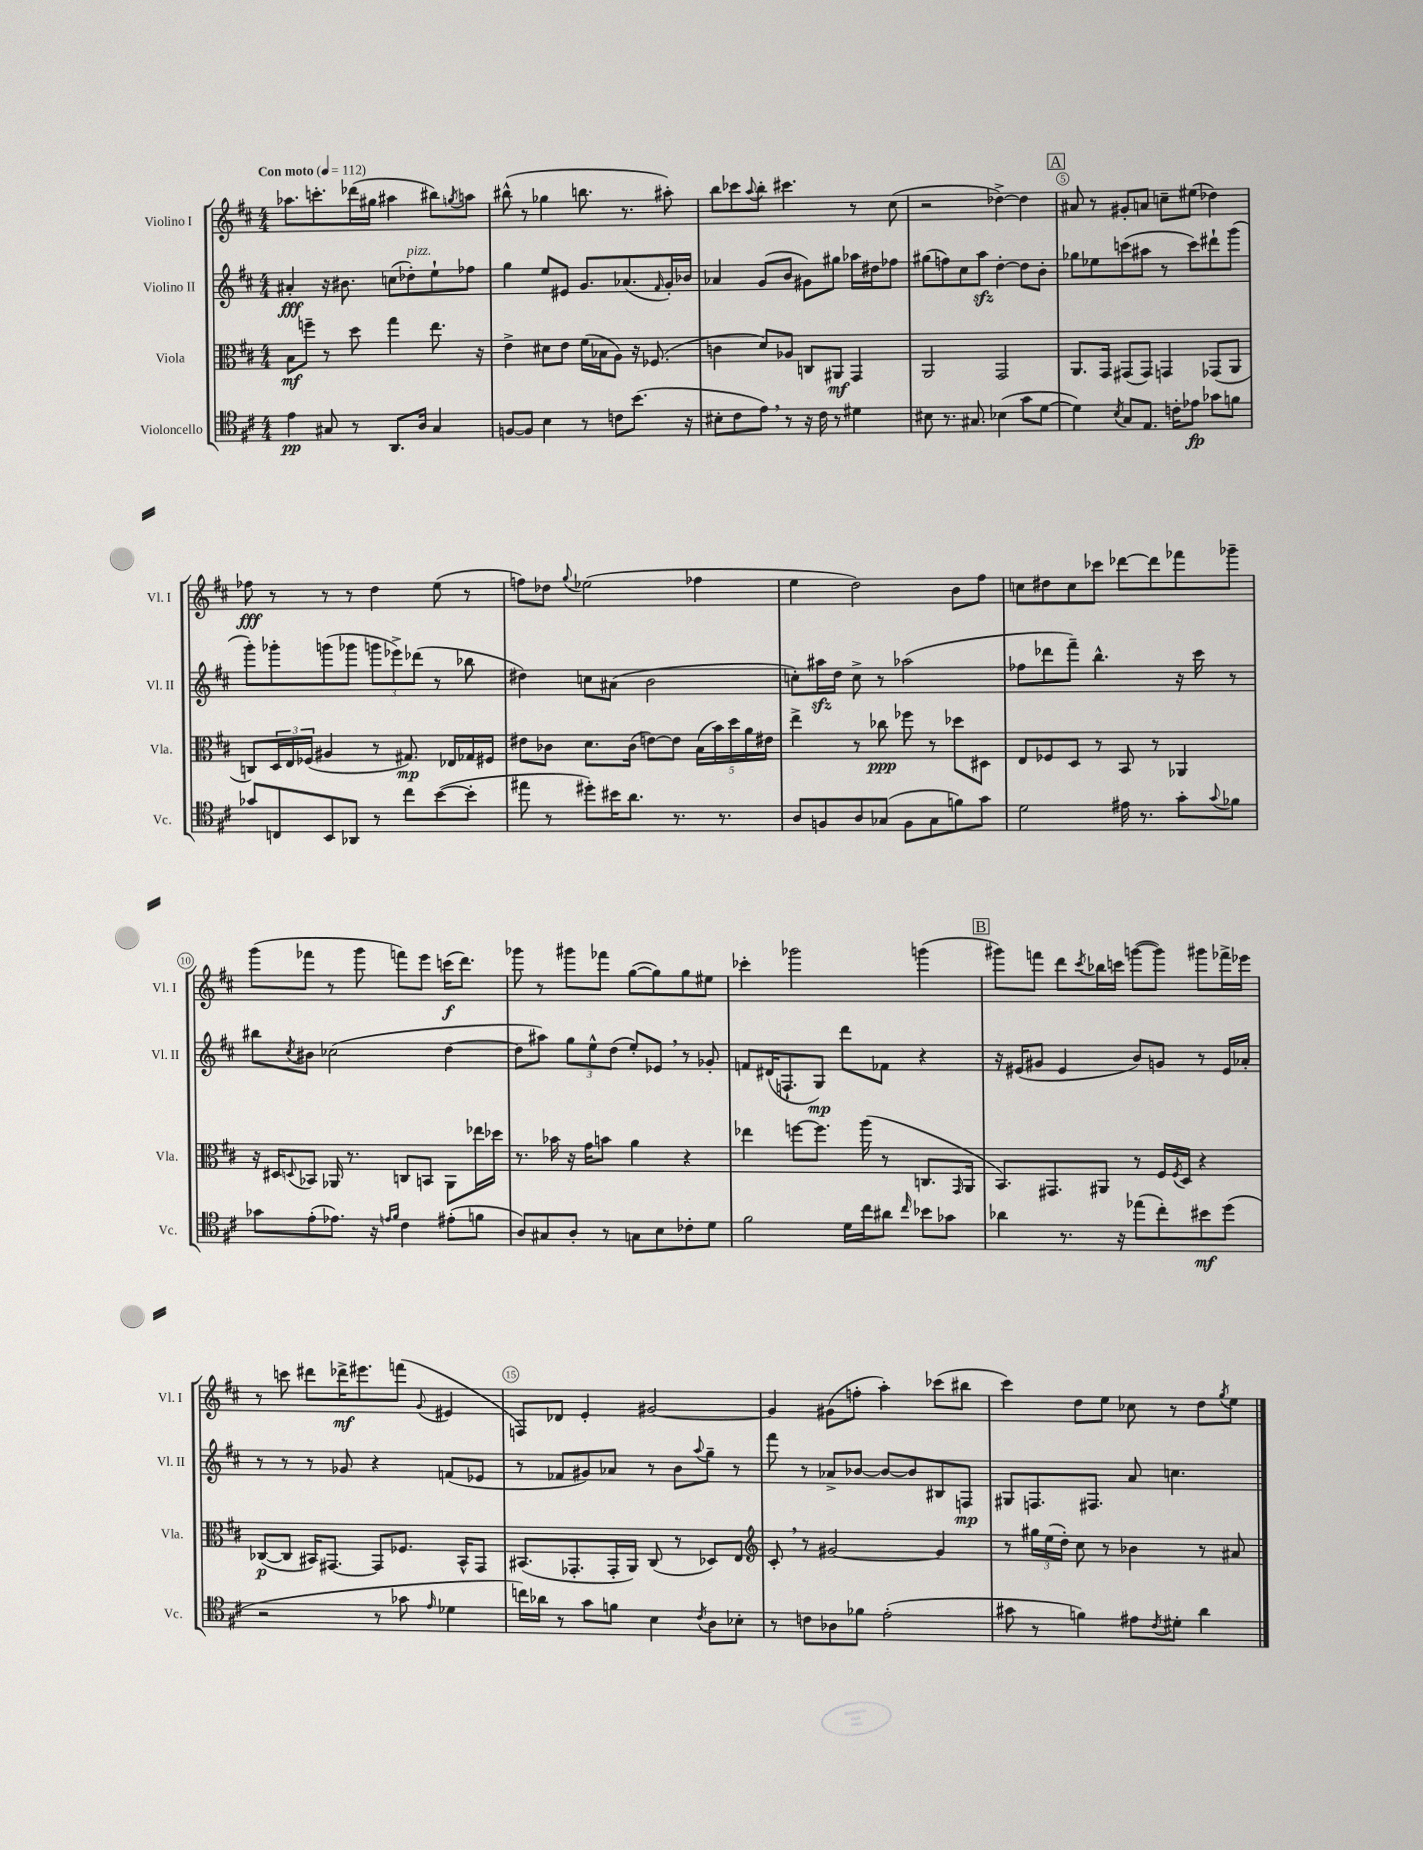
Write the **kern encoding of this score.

**kern	**dynam	**kern	**dynam	**kern	**dynam	**kern	**dynam
*part4	*part4	*part3	*part3	*part2	*part2	*part1	*part1
*staff4	*staff4	*staff3	*staff3	*staff2	*staff2	*staff1	*staff1
*I"Violoncello	*	*I"Viola	*	*I"Violino II	*	*I"Violino I	*
*I'Vc.	*	*I'Vla.	*	*I'Vl. II	*	*I'Vl. I	*
*clefC4	*	*clefC3	*	*clefG2	*	*clefG2	*
*k[f#c#]	*	*k[f#c#]	*	*k[f#c#]	*	*k[f#c#]	*
*M4/4	*	*M4/4	*	*M4/4	*	*M4/4	*
*MM112	*	*MM112	*	*MM112	*	*MM112	*
=1	=1	=1	=1	=1	=1	=1	=1
!	!	!	!	!	!	!LO:TX:a:B:t=Con moto	!
4e\	pp	8B\L	mf	4a#X'/	fff	8.aa-X\L	.
.	.	8ffn~\J	.	.	.	.	.
.	.	.	.	.	.	8.cccn'\	.
8G#X/	.	8r	.	16r	.	.	.
.	.	.	.	8.b#X\	.	.	.
8r	.	8dd\	.	.	.	(16ddd-X\L	.
.	.	.	.	.	.	16gg#X\JJ	.
8.AA/L	.	4gg\	.	(8ccn\L	.	4aa#X\	.
!	!	!	!	!LO:TX:a:i:t=pizz.	!	!	!
.	.	.	.	8dd-X'\)	.	.	.
16A/Jk	.	.	.	.	.	.	.
4G#/	.	8.ee\	.	8ee`\	.	8bb#X\L)	.
.	.	.	.	.	.	8qggn/	.
.	.	.	.	8ff-X\J	.	8aan\J	.
.	.	16r	.	.	.	.	.
=2	=2	=2	=2	=2	=2	=2	=2
[8Fn/L	.	4e^\	.	4gg\	.	(8bb#X^^\	.
8F/J]	.	.	.	.	.	8r	.
4B\	.	8d#X\L	.	8ee/L	.	4gg-X\	.
.	.	8e\J	.	8e#X/J	.	.	.
8r	.	(16f#\LL	.	8.g/L	.	8.bbn\	.
.	.	16B-X\J	.	.	.	.	.
8cn\L	.	8A\J)	.	.	.	.	.
.	.	.	.	(8.a-X/	.	8.r	.
(8.b\J	.	16r	.	.	.	.	.
.	.	(8.F-X/	.	.	.	.	.
.	.	.	.	16qqf#/	.	.	.
.	.	.	.	16g'/L)	.	8aa#X'\)	.
16r	.	.	.	16b-X/JJ	.	.	.
=3	=3	=3	=3	=3	=3	=3	=3
8B#X'\L	.	4cn\	.	4a-X/	.	8bb\L	.
8c#\	.	.	.	.	.	8ccc-X\	.
.	.	.	.	.	.	8qqaa/	.
8e,\J)	.	8d/L)	.	(8g/L	.	8bb'\J	.
8r	.	8A-X/J	.	8b/J	.	4.ccc#X\	.
16r	.	8Cn/L	.	8g#X\L)	.	.	.
16c#\	.	.	.	.	.	.	.
8r	.	8AA#X/J	mf	8gg#X\J	.	.	.
4d#X\	.	4GG/	.	16aa-X\LL	.	8r	.
.	.	.	.	16dd#X\J	.	.	.
.	.	.	.	8ff-X\J	.	(8cc#\	.
=4	=4	=4	=4	=4	=4	=4	=4
8B#X\	.	2AA/	.	(8gg#X\L	.	2r	.
8.r	.	.	.	8ffn\)	.	.	.
.	.	.	.	8cc#\	.	.	.
8.G#X/	.	.	.	.	.	.	.
.	.	.	.	8aazz\J	.	.	.
(4B-X\	.	2GG/	.	[4dd'\	.	[4dd-X^\)	.
8g\L	.	.	.	8dd\L]	.	4dd-\]	.
[8d\J	.	.	.	8b'\J	.	.	.
!!LO:REH:place=s1:t=A
=5	=5	=5	=5	=5	=5	=5	=5
4d\])	.	8.AA/L	.	8gg-X\L	.	8a#X/	.
.	.	.	.	8ee-X\	.	8r	.
.	.	16GG/Jk	.	.	.	.	.
8qB/	.	.	.	.	.	.	.
8G/L	.	(8GG#X/L	.	(8cccn\	.	8g#X'/L	.
8.E/J	.	8GG#/J)	.	8aa#X\J	.	8an/J	.
.	.	4GGn/	.	8r	.	8ccn~\L	.
16cn'\KL	.	.	.	.	.	.	.
8e-X\J	fp	.	.	8ccc\L)	.	(8ee#X\J	.
8g-X\L	.	(8GG-X/L	.	8ddd#X`\	.	4dd-X\)	.
8fn\J	.	8AA/J	.	(8ggg\J	.	.	.
!!LO:LB:g=z
=6	=6	=6	=6	=6	=6	=6	=6
8g-X/L	.	8Cn/L)	.	8ggg'\L)	.	8ff-X\	fff
8Cn/	.	24D/L	.	8ggg-X'\	.	8r	.
.	.	24E/	.	.	.	.	.
.	.	(24F-X/JJ	.	.	.	.	.
8BB/	.	4A#X/	.	(8gggn\	.	8r	.
8AA-X/J	.	.	.	8ggg-X\J	.	8r	.
8r	.	8r	.	12gggn\L	.	4dd\	.
.	.	.	.	12eee-X^\)	.	.	.
8cc#\L	.	8.G#X/)	mp	.	.	.	.
.	.	.	.	(12ddd-X\J	.	.	.
([8b\	.	.	.	8r	.	(8ee\	.
.	.	16E-X/LL	.	.	.	.	.
8b'\J]	.	16G-X/	.	8bb-X\	.	8r	.
.	.	16F#X/JJ	.	.	.	.	.
=7	=7	=7	=7	=7	=7	=7	=7
8ee#X\	.	8e#X\L	.	4dd#X\)	.	8ffn\L)	.
8r	.	8c-X\J	.	.	.	8dd-X\J	.
.	.	.	.	.	.	8qqgg/	.
8dd#X'\L)	.	8.d\L	.	8ccn\L	.	(2ee-X\	.
16b#X\K	.	.	.	(8a#X\J	.	.	.
8.a\J	.	(16c-\Jk	.	.	.	.	.
.	.	[8en\L)	.	2b\	.	.	.
8.r	.	8e\J]	.	.	.	.	.
.	.	(20B\LL	.	.	.	4ff-X\	.
.	.	20b\)	.	.	.	.	.
8.r	.	.	.	.	.	.	.
.	.	20dd\	.	.	.	.	.
.	.	20a\	.	.	.	.	.
.	.	20e#X\JJ	.	.	.	.	.
=8	=8	=8	=8	=8	=8	=8	=8
8A/L	.	4ee^\	.	8ccn'\L)	.	4ee\	.
8Fn/	.	.	.	16aa#Xzz\L	.	.	.
.	.	.	.	16dd\JJ	.	.	.
8A/	.	8r	.	8cc^\	.	2dd\)	.
(8G-X/J	.	8cc-X\	ppp	8r	.	.	.
8F\L	.	8ff-X\	.	(2aa-X\	.	.	.
8G-\	.	8r	.	.	.	.	.
8fn\)	.	8dd-X\L	.	.	.	8b\L	.
8g\J	.	8D#X\J	.	.	.	8ff#\J	.
=9	=9	=9	=9	=9	=9	=9	=9
2d\	.	8E/L	.	8ff-X\L	.	8ccn\L	.
.	.	8F-X/	.	8ddd-X\	.	8dd#X\	.
.	.	8D/J	.	8fff#~\J)	.	8cc\	.
.	.	8r	.	4.bb^^\	.	8ccc-X\J	.
16e#X\	.	8BB/	.	.	.	[8ddd-X\L	.
8.r	.	.	.	.	.	.	.
.	.	8r	.	.	.	8ddd-\]	.
8g'\L	.	4AA-X/	.	16r	.	8fff-X\	.
.	.	.	.	16ccc#\	.	.	.
8qqg/	.	.	.	.	.	.	.
8f-X\J	.	.	.	8r	.	8ggg-X~\J	.
!!LO:LB:g=z
=10	=10	=10	=10	=10	=10	=10	=10
8g-X\L	.	16r	.	8bb#X\L	.	(8ggg\L	.
.	.	16D#X/KL	.	.	.	.	.
.	.	8qqDn/	.	8qcc#/	.	.	.
(8e'\	.	8BB-X/J	.	8b#X\J	.	8fff-X\J	.
8.e-X\J)	.	16AA-X/	.	(2cc-X\	.	8r	.
.	.	8.r	.	.	.	.	.
.	.	.	.	.	.	8ggg\	.
16r	.	.	.	.	.	.	.
16qqen/LL	.	.	.	.	.	.	.
16qqf#/JJ	.	.	.	.	.	.	.
4c#\	.	8Cn/L	.	.	.	8fffn\L)	.
.	.	8BBn/J	.	.	.	8eee\J	.
(8e#X'\L	.	8AA-\L	.	[4dd\	.	(16cccn\KL	f
.	.	.	.	.	.	8.ddd\J)	.
8fn\J	.	16ee-X\L	.	.	.	.	.
.	.	16dd-X\JJ	.	.	.	.	.
=11	=11	=11	=11	=11	=11	=11	=11
8A/L)	.	8.r	.	8dd\L]	.	8ggg-X\	.
8G#X/	.	.	.	8aa#X\J)	.	8r	.
.	.	16b-X\	.	.	.	.	.
8A'/J	.	16r	.	12gg\L	.	8ggg#X\L	.
.	.	16g\KL	.	.	.	.	.
.	.	.	.	12ee^^\	.	.	.
8r	.	8bn\J	.	.	.	8fff-X\J	.
.	.	.	.	(12dd\J	.	.	.
8Gn\L	.	4a\	.	8ee'/L)	.	([8gg\L	.
8B\	.	.	.	8e-X,/J	.	8gg\])	.
8c-X'\	.	4r	.	8r	.	8gg\	.
8d\J	.	.	.	8g-X'/	.	8ee#X\J	.
=12	=12	=12	=12	=12	=12	=12	=12
2f#\	.	4ee-X\	.	8fn/L	.	4ccc-X'\	.
.	.	.	.	(16d#X/K	.	.	.
.	.	.	.	8.Fn`/	.	.	.
.	.	[8ffn\L	.	.	.	2ggg-X\	.
.	.	8.ff\J]	.	8G/J)	mp	.	.
16d\LL	.	.	.	8ddd\L	.	.	.
16cc#\J	.	(16aa\	.	.	.	.	.
8a#X\J	.	8r	.	8f-X\J	.	.	.
16qqcc#/	.	.	.	.	.	.	.
8b-X\L	.	8.Cn/L	.	4r	.	(4gggn\	.
8g-X\J	.	.	.	.	.	.	.
.	.	16qqGG/	.	.	.	.	.
.	.	16AA/Jk	.	.	.	.	.
!!LO:REH:place=s1:t=B
=13	=13	=13	=13	=13	=13	=13	=13
4a-X\	.	8.BB/L)	.	16r	.	8ggg#X\L)	.
.	.	.	.	(16e#X/KL	.	.	.
.	.	.	.	8g#X/J	.	8fffn\J	.
.	.	8.GG#X/	.	.	.	.	.
8.r	.	.	.	4e#/	.	8ddd\L	.
.	.	.	.	.	.	8qccc#/	.
.	.	8AA#X/J	.	.	.	16bb-X\L	.
16r	.	.	.	.	.	16cccn\JJ	.
(8ee-X\L	.	8r	.	8b/L)	.	([8gggn\L	.
8cc#'\)	.	16F#/LL	.	8gn/J	.	8ggg\J])	.
.	.	8qF#/	.	.	.	.	.
.	.	16D/JJ	.	.	.	.	.
8b#X\	mf	4r	.	8r	.	8ggg#X\L	.
(8dd\J	.	.	.	16e#/LL	.	16fff-X^\L	.
.	.	.	.	16a-X'/JJ	.	16eee-X\JJ	.
!!LO:LB:g=z
=14	=14	=14	=14	=14	=14	=14	=14
2r	.	([8C-X/L	p	8r	.	8r	.
.	.	8C-/J]	.	8r	.	8cccn\	.
.	.	16BB#X/KL)	.	8r	.	8ddd#X\L	.
.	.	[8.GG#X/J	.	.	.	.	.
.	.	.	.	8g-X/	.	16ddd-X^\K	mf
.	.	.	.	.	.	8.eee#X\	.
8r	.	8GG#/L]	.	4r	.	.	.
8g-X\	.	8.F-X/J	.	.	.	(8fffn\J	.
16qqe/	.	.	.	.	.	8qqg/	.
4d-X\	.	.	.	(8fn/L	.	4e#X/	.
.	.	16BB#^^/KL	.	.	.	.	.
.	.	8GG#/J	.	8e-X/J	.	.	.
=15	=15	=15	=15	=15	=15	=15	=15
16ccn\LL)	.	(8.BB#X/L	.	8r	.	8Fn/L)	.
16a-X\JJ	.	.	.	.	.	.	.
8r	.	.	.	8f-X/L	.	8d-X/J	.
.	.	8.GG-X'/	.	.	.	.	.
8g\L	.	.	.	8g#X/)	.	4e'/	.
8fn\J	.	16GG-'/L	.	8a-X/J	.	.	.
.	.	16AA/JJ)	.	.	.	.	.
4B\	.	(8C#/	.	8r	.	[2g#X/	.
.	.	8r	.	8b\L	.	.	.
8qc#/	.	.	.	8qqaa/	.	.	.
8A\L	.	8D-X/L)	.	8gg~\J	.	.	.
8B-X'\J	.	8E/J	.	8r	.	.	.
=16	=16	=16	=16	=16	=16	=16	=16
*	*	*clefG2	*	*	*	*	*
8r	.	8c#',/	.	8fff#\	.	4g#/]	.
8cn\L	.	8r	.	8r	.	.	.
8A-X\	.	[2g#X/	.	8a-X^/L	.	(8g#X\L	.
8f-X\J	.	.	.	[8b-X/J	.	8ffn'\J	.
(2e'\	.	.	.	8b-/L_	.	4aa'\)	.
.	.	.	.	8b-/]	.	.	.
.	.	4g#/]	.	8B#X/	.	(8ccc-X\L	.
.	.	.	.	8Fn/J	mp	8bb#X\J	.
=17	=17	=17	=17	=17	=17	=17	=17
8g#X\	.	8r	.	8G#X/L	.	4ccc#\)	.
8r	.	24gg#X\LL	.	8.Fn/	.	.	.
.	.	(24ee\	.	.	.	.	.
.	.	24dd'\JJ)	.	.	.	.	.
4fn\)	.	8cc#\	.	.	.	8dd\L	.
.	.	.	.	8.F#X/J	.	.	.
.	.	8r	.	.	.	8ee\J	.
8e#X\L	.	4b-X\	.	8a/	.	8cc-X\	.
8qc#/	.	.	.	.	.	.	.
8d#X'\J	.	.	.	4.ccn\	.	8r	.
4a\	.	8r	.	.	.	8dd\L	.
.	.	.	.	.	.	8qgg/	.
.	.	8a#X/	.	.	.	8ee\J	.
==	==	==	==	==	==	==	==
*-	*-	*-	*-	*-	*-	*-	*-
